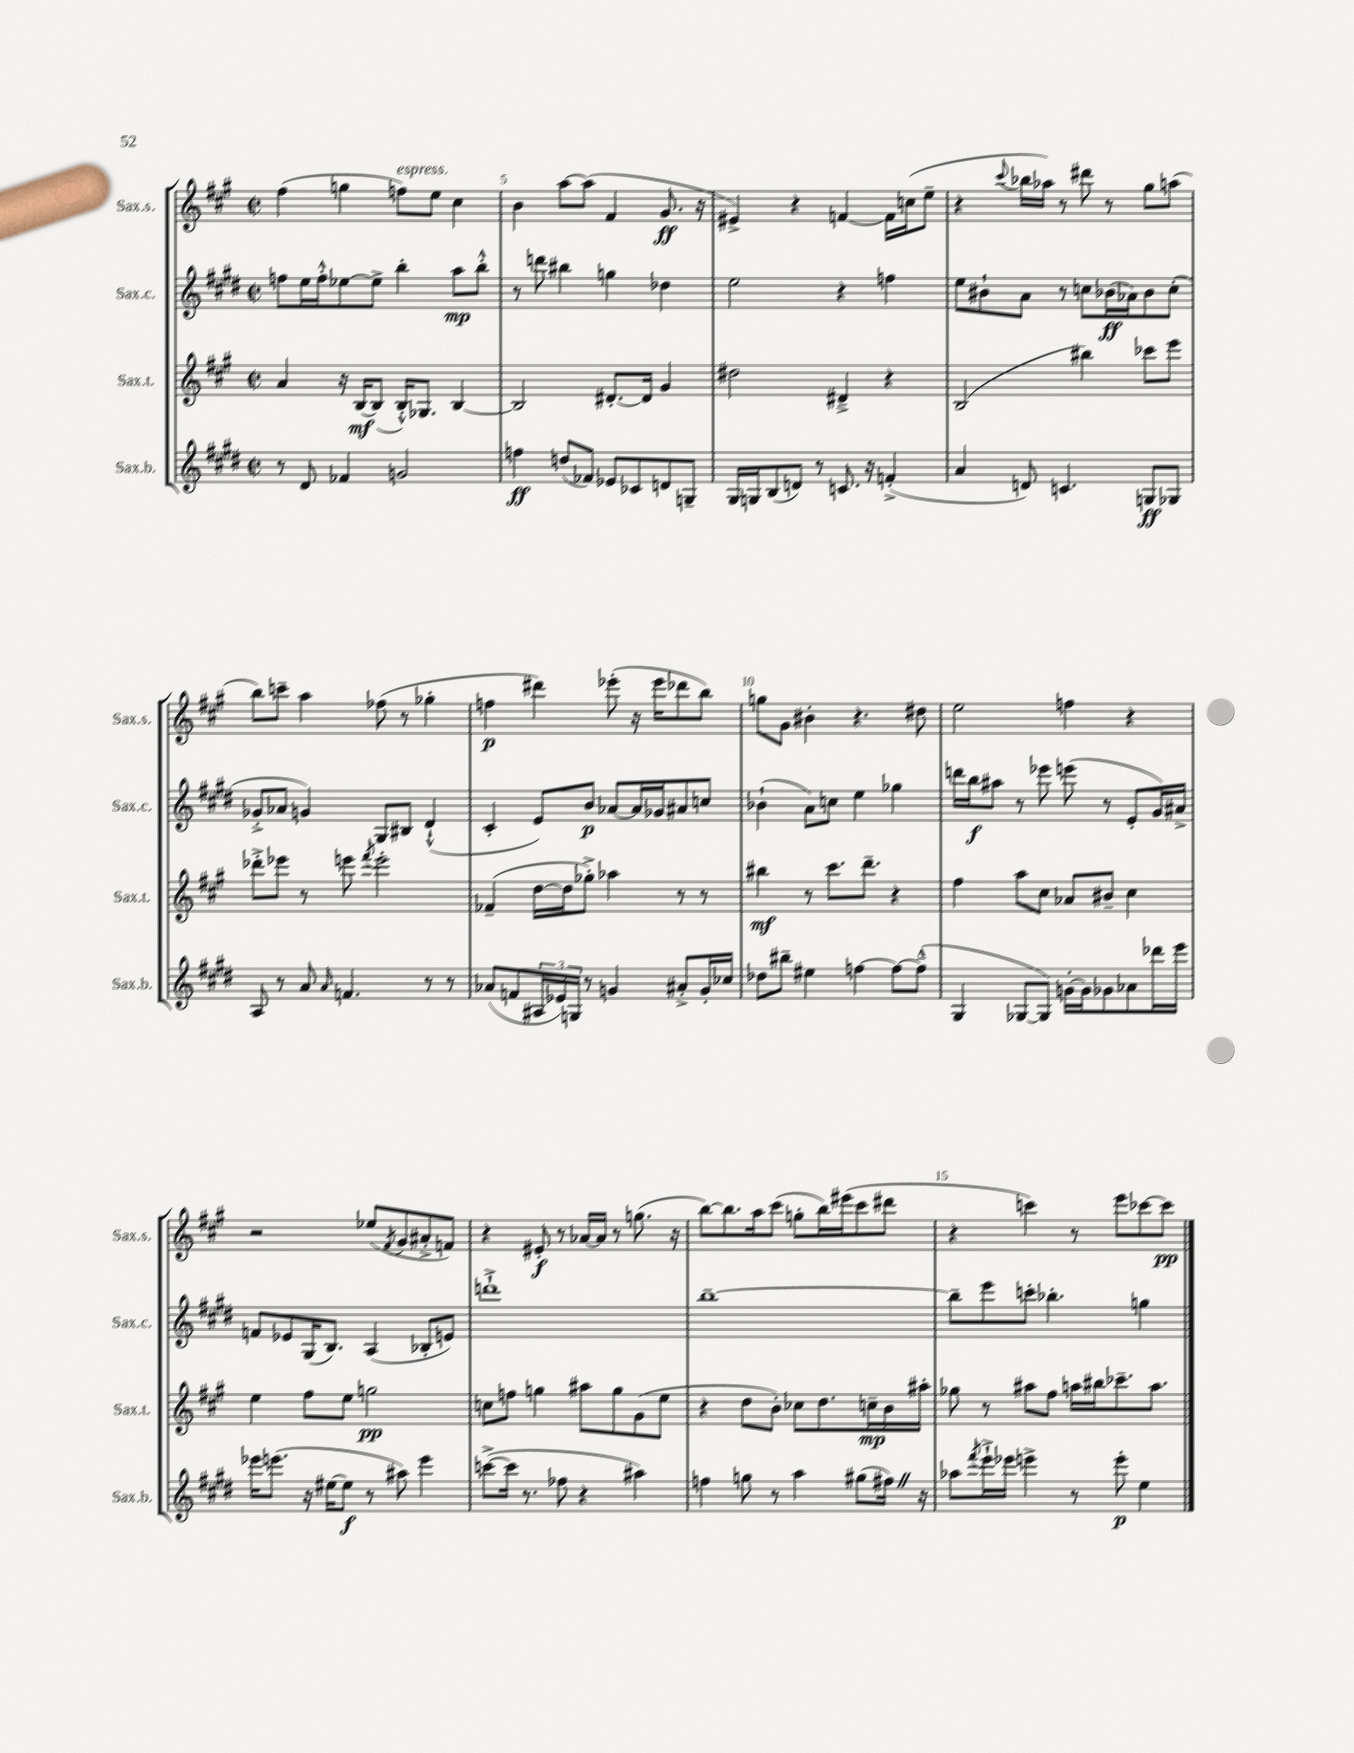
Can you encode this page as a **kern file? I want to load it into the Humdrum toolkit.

**kern	**kern	**kern	**kern
*staff4	*staff3	*staff2	*staff1
*clefG2	*clefG2	*clefG2	*clefG2
*k[f#c#g#d#]	*k[f#c#g#]	*k[f#c#g#d#]	*k[f#c#g#]
*M2/2	*M2/2	*M2/2	*M2/2
*met(c|)	*met(c|)	*met(c|)	*met(c|)
8r	4a	8ff	(4ff#
8d#	.	16ee	.
.	.	16ff'^^	.
4f-	16r	[8ee-	4gg
.	[16B	.	.
.	(8B]	8ee-^]	.
2g	16B'^^)	4bb'	8ff)
.	8.G-	.	.
.	.	.	8ee
.	[4B	8aa	4cc#
.	.	8bb'^^	.
=	=	=	=
4ff	2B]	8r	4b
.	.	8ddd	.
(8dd	.	4bb#	[8aa
8f-)	.	.	(8aa]
8e-	[8.d#'	4gg	4f#
8c-	.	.	.
.	16d#]	.	.
8d	4g#	4dd-	8.g#
8G~	.	.	.
.	.	.	16r
=	=	=	=
16G#	2dd#	2ee	4e#^)
16G	.	.	.
(8B	.	.	.
8d)	.	.	4r
8r	.	.	.
8.c	4d#~^	4r	[4f
16r	.	.	.
(4f'^	4r	4ff	16f]
.	.	.	(16cc
.	.	.	8ee~
=	=	=	=
4a	(2B	8ee	4r
.	.	8b#`	.
.	.	.	8qqccc#
8d)	.	8a	16bb-
.	.	.	16aa-)
4.c	.	8r	8r
.	4bb#)	8cc	8ddd#
.	.	(16b-	8r
.	.	16a-)	.
8G	8ccc-	8b-	8gg#
8G-	8eee	(8cc'	(8aa
=	=	=	=
8A	8ddd-'^	8g-'^	8bb)
8r	8eee-	8a-	8ccc~
8a	8r	4g)	4aa
16qqa	.	.	.
4.f	8eee	.	.
.	8qfff#	.	.
.	2eee'	8G#	(8ff-
.	.	8B#	8r
8r	.	(4d#`^^	4gg-'
8r	.	.	.
=	=	=	=
(8a-	(4f-~	4c#'	4ff
8f	.	.	.
24A#	[16dd	8e)	4ddd#)
24e-)	.	.	.
.	16dd]	.	.
24G	.	.	.
8r	8gg-'^)	8b	.
4g	4aa-	[8a-	(8eee-'
.	.	16a-]	16r
.	.	16g-	16eee-
8a#'^	8r	8a#	8ddd-
16g'	8r	8cc	8bb)
16cc-	.	.	.
=	=	=	=
8dd-	4bb#	(4b-`	8gg
8bb#~	.	.	8g#
4ee#	8r	8a)	4b#'
.	8.ccc#	8cc	.
[4ff	.	4ee	4.r
.	8.ddd~	.	.
8ff_	4r	4gg-	.
(8ff~^^]	.	.	8dd#
=	=	=	=
4G#	4ff#	16ddd	2ee
.	.	16bb	.
.	.	8aa#	.
[8G-	8aa	8r	.
8G-])	8cc#	8eee-	.
[16g'	8a-	(8eee	4ff
16g]	.	.	.
8g-	8b#~	8r	.
8a-	4cc#	8e'	4r
16ddd-	.	16g#)	.
16eee	.	16a#^	.
=	=	=	=
16eee-	4ee	8f	2r
(8.eee	.	.	.
.	.	8e-	.
16r	8ff#	(16G#	.
[16ee#	.	8.B)	.
8ee#]	8ee	.	.
8r	2gg	(4A	(8ee-
.	.	.	8qf#
8aa#)	.	.	8g#
4eee	.	8B-'	8a#'^
.	.	8e)	8f)
=	=	=	=
([8ccc^	8cc	1ddd`^	4r
16ccc]	8ff	.	.
8.r	.	.	.
.	4gg	.	8e#'
8ff-	.	.	8r
4r	8aa#	.	[16a-
.	.	.	16a-]
.	8gg	.	8r
4aa#)	(8g#	.	(8.gg
.	8ee	.	.
.	.	.	16r
=	=	=	=
4ff	4r	[1bb~	[8bb)
.	.	.	8.bb]
8gg	8dd	.	.
.	.	.	16aa
8r	8b')	.	(8ccc#
4aa	8cc-	.	8gg'
.	8.dd	.	16bb)
.	.	.	(16eee#
(8gg#	.	.	8ccc#
.	16cc~	.	.
16ff#)	16b	.	8ddd#
16r	16aa#'	.	.
=	=	=	=
8aa-	8gg-	8bb~]	4r
8qfff#	.	.	.
16eee`^	8r	8eee	.
16eee-	.	.	.
4eee^	8aa#	8ccc'	4ccc)
.	8ff#	4.bb-'	.
8r	16aa	.	8r
.	16bb#	.	.
8eee'	8.ccc-~	.	8eee
4ee	.	4gg	[8ccc-
.	8.aa	.	.
.	.	.	8ccc-]
==	==	==	==
*-	*-	*-	*-
